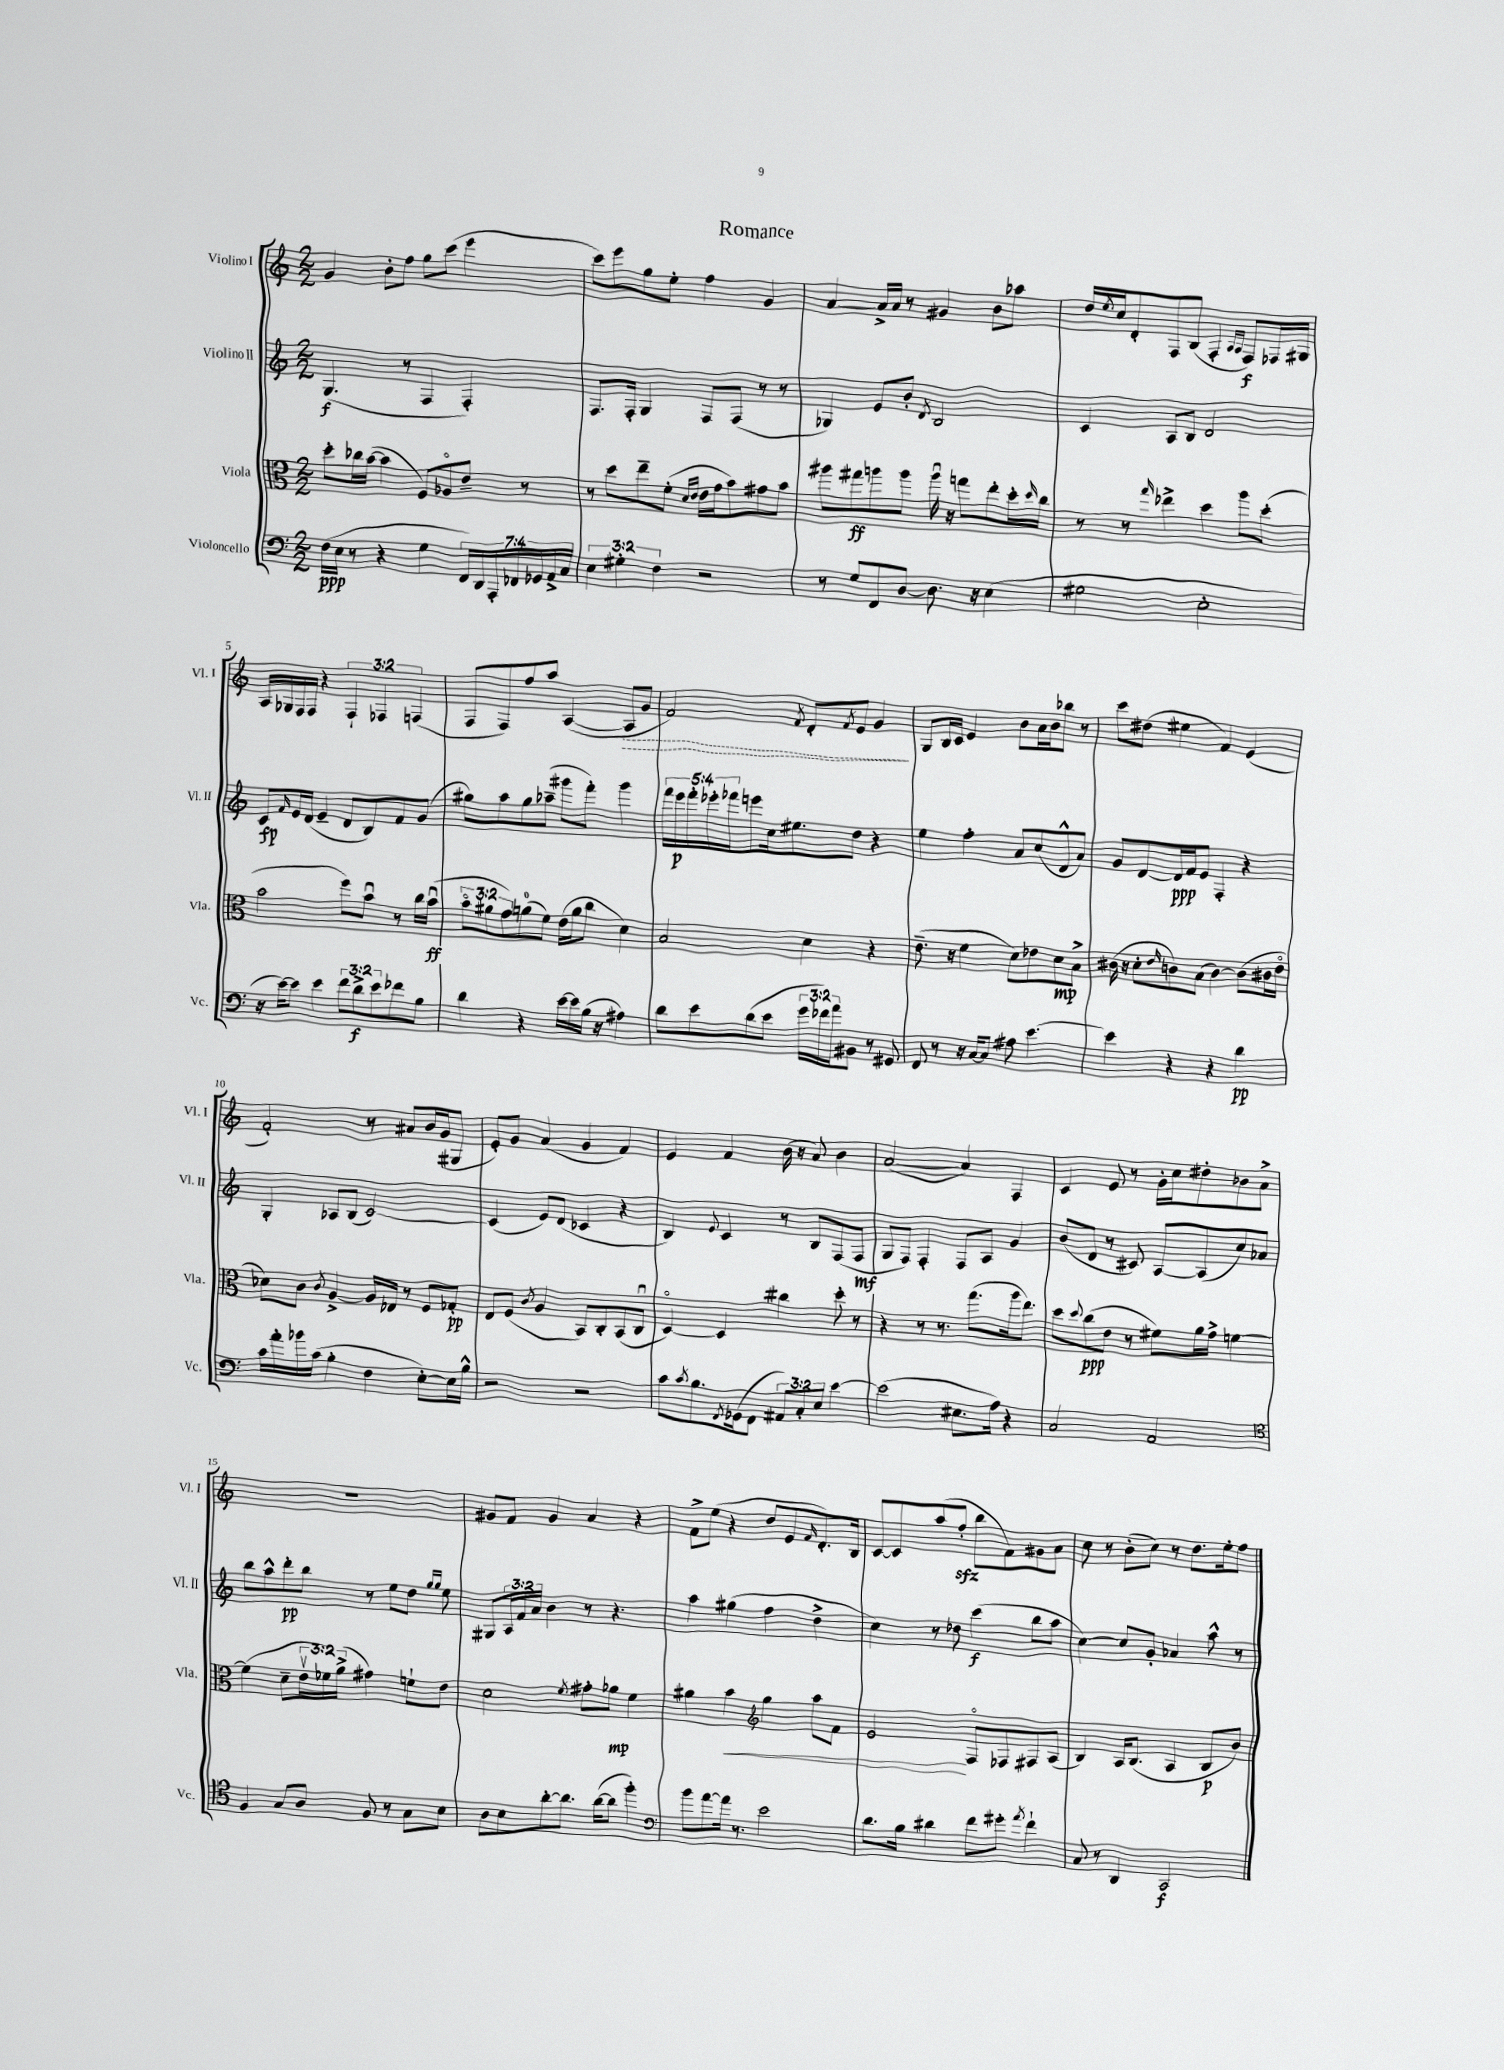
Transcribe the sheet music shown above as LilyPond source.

\header { title = "Romance" }
<<
\new StaffGroup <<
\new Staff = "s0" \with { instrumentName = "Violino I" shortInstrumentName = "Vl. I" } {
    \clef treble \key c \major \numericTimeSignature \time 2/2 \override Staff.TupletNumber.text = #tuplet-number::calc-fraction-text
    g'4 b'8-. f''8 g''8 c'''8( e'''4 |
    c'''8) e'''8 g''8 e''8-. f''4 g'4 |
    a'4~ a'16-> a'16 r8 gis'4 b'8 aes''8 |
    d''16 \acciaccatura { e''8 } c''16 d'8-. f8 b8( f4-. \grace { a16 a16 } f8\f) fes16 gis16 |
    a16 ges16 f16 f16 r4 \tuplet 3/2 { f4-! fes4 f4( } |
    f8 f8) f''8 a''8 a4~( \once \override Hairpin.style = #'dashed-line a8\> g'8 |
    f'2) \acciaccatura { f'8 } d'8-. \acciaccatura { f'8 } e'8 g'4\! |
    g8 b16 c'16 e'4 b'8 a'16 b'16 bes''8 r8 |
    c'''8 dis''8( eis''4 f'4) e'4( |
    f'2-.) r8 ais'8 b'16 g'16( gis8 |
    e'8-.) g'8 a'4( g'4 f'4) |
    e'4 f'4 b'16( r16 a'8) b'4 |
    a'2~( a'4) f4 |
    c'4 e'8 r8 g'16-. c''16 dis''8-. bes'8 a'8-> |
    R1 |
    gis'8 f'8 gis'4 a'4 r4 |
    f'8-> e''8( r4 d''8 e'8 \grace { f'16 } d'8.-.) b16 |
    c'8~ c'8 a''8( f''8-.\sfz b''8 f'8) gis'8 a'8 |
    c''8 r8 b'8-.( c''8) r8 d''8. e''16-. f''8 \bar "|." |
}
\new Staff = "s1" \with { instrumentName = "Violino II" shortInstrumentName = "Vl. II" } {
    \clef treble \key c \major \numericTimeSignature \time 2/2 \override Staff.TupletNumber.text = #tuplet-number::calc-fraction-text
    g4.\f( r8 f4 f4-.) |
    f8. f16-. g4 f8 f8( r8 r8 |
    ges4) e'8 b'8-. \acciaccatura { d'8 } b2 |
    c'4 a8 b8 d'2 |
    c'8\fp \grace { f'16 } e'16 d'16( e'4-- d'8 b8) f'8 g'8( |
    gis''8) a''8 gis''8 aes''8--( gis'''8 f'''8-.) gis'''4 |
    \tuplet 5/4 { f'''16 e'''16\p f'''16-. ees'''16-. fes'''16 } e'''8 c''16 eis''8. d''8 r4 |
    e''4 f''4-. a'8 c''8( d'8-^ a'8) |
    g'8 d'8~ d'16\ppp f'16 e'8 f4-. r4 |
    g4-. aes8 b8( c'2~) |
    c'4( e'8) d'8( ces'4 r4 |
    b4) \appoggiatura { e'8 } c'4 r8 b8 f8( f8\mf |
    g8 f8) f4-. f8 a8 g'4 |
    b'8( d'8 r8 cis'8) a8~ a8( c''8) aes'8 |
    b''8 a''8-^ d'''8-.\pp b''8 r8 e''8 d''8 \grace { g''16 g''16 } e''8 |
    gis8 \tuplet 3/2 { a16 f'16 a'16 } b'4 r8 r4. |
    a''4 gis''4( f''4 d''4-> |
    c''4) r8 des''8 c'''4\f( b''8 a''8 |
    c''4~) c''8 g'8-. aes'4 a''8-^ r8 \bar "|." |
}
\new Staff = "s2" \with { instrumentName = "Viola" shortInstrumentName = "Vla." } {
    \clef alto \key c \major \numericTimeSignature \time 2/2 \override Staff.TupletNumber.text = #tuplet-number::calc-fraction-text
    d''8-. ces''16 b'16~( b'4 f8) aes8\flageolet e'8-- r8 |
    r8 d''8 e''8-- f'8-.( \grace { d'16 e'16 } e'16 g'16 b'8) gis'8 b'8 |
    ais''8 gis''8\ff a''8 a''8 a''16\downbow r16 g''8 e''8-. d''16-. \grace { d''16 } c''16 |
    r8 r8 \grace { g''16 } ees''4-> d''4 a''8 d''8-.( |
    b'2 f''8) b'8\downbow r8 c''16 b'16\downbow\ff( |
    \tuplet 3/2 { b'8\flageolet ais'8 g'8) } a'8-0( f'8) e'16( a'16 c''8 d'4) |
    b2 d'4 r4 |
    e'8.--( r16 f'4 d'8) ees'8 d'8\mp b8-> |
    cis'16( r16 d'8-. \grace { e'16 } c'8) b8( c'4~) c'8( cis'16 e'16\flageolet |
    des'8) c'8 \acciaccatura { c'8 } a4~-> a16 ees16 r8 f8 ges8-.\pp |
    e8 f8( \acciaccatura { c'8 } a4 b,8) c8-. b,8( c8\downbow |
    d4~\flageolet) d4 cis''4 d''8-. r8 |
    r4 r8 r8. g''8.( a''16 e''8.) |
    d''8 \appoggiatura { d''8 } c''8\ppp( e'8 r8 fis'8) a'16 g'16-> f'4~ |
    f'4( d'8-- \tuplet 3/2 { e'16\upbow fes'16) a'16->( } gis'4) f'8-! e'8 |
    d'2 \acciaccatura { f'8 } gis'8-. aes'8\mp f'4 |
    ais'4 b'4\< \clef treble g''4 a''8 f'8 |
    e'2\! f8\flageolet fes8 fis8 a8( |
    b4) a16 b8.( a4 b8\p b'8) \bar "|." |
}
\new Staff = "s3" \with { instrumentName = "Violoncello" shortInstrumentName = "Vc." } {
    \clef bass \key c \major \numericTimeSignature \time 2/2 \override Staff.TupletNumber.text = #tuplet-number::calc-fraction-text
    f16\ppp( e16 r8 r4 g4 \tuplet 7/4 { f,16) d,16 a,,16-. fes,16 ges,16 a,16-> c16 } |
    \tuplet 3/2 { e4 gis4-. f4 } r2 |
    r8 g8 f,8 d8~ d8. r16 e4( |
    gis2 e2-. |
    r16 e'16~) e'8 e'4 \tuplet 3/2 { f'8 d'8->\f e'8 } fes'8 b8 |
    d'4 r4 e'16~ e'16 b16( r16 ais4) |
    d'8 e'8 d'8( e'8 \tuplet 3/2 { g'16 fes'16) a'16 } bis,8 r8 gis,8 |
    f,8 r8 r16 c16~ c8 ais8 e'4.~ |
    e'4 r4 r4 d'4\pp |
    c'16 a'16-. bes'16 c'16( b4-. f4 e8~-.) e16 b16-^ |
    r2 r2 |
    c'8 \acciaccatura { c'8 } b8. \acciaccatura { f,8 } ges,16( f,8 \tuplet 3/2 { ais,8) c8-. e8 } e'4~ |
    e'2( eis8. a16) r4 |
    c2 a,2 |
    \clef tenor f4 g8 a8 f8 r8 g8 b8 |
    a8 b8 a'8~-. a'8. a'16~( a'8 f''4-.) |
    \clef bass b'8 a'8~ a'16 r8. e'2 |
    d'8. b16 dis'4 f'8 gis'8-. \acciaccatura { a'8 } f'4-! |
    c8 r8 d,4 c,2\f \bar "|." |
}
>>
>>
